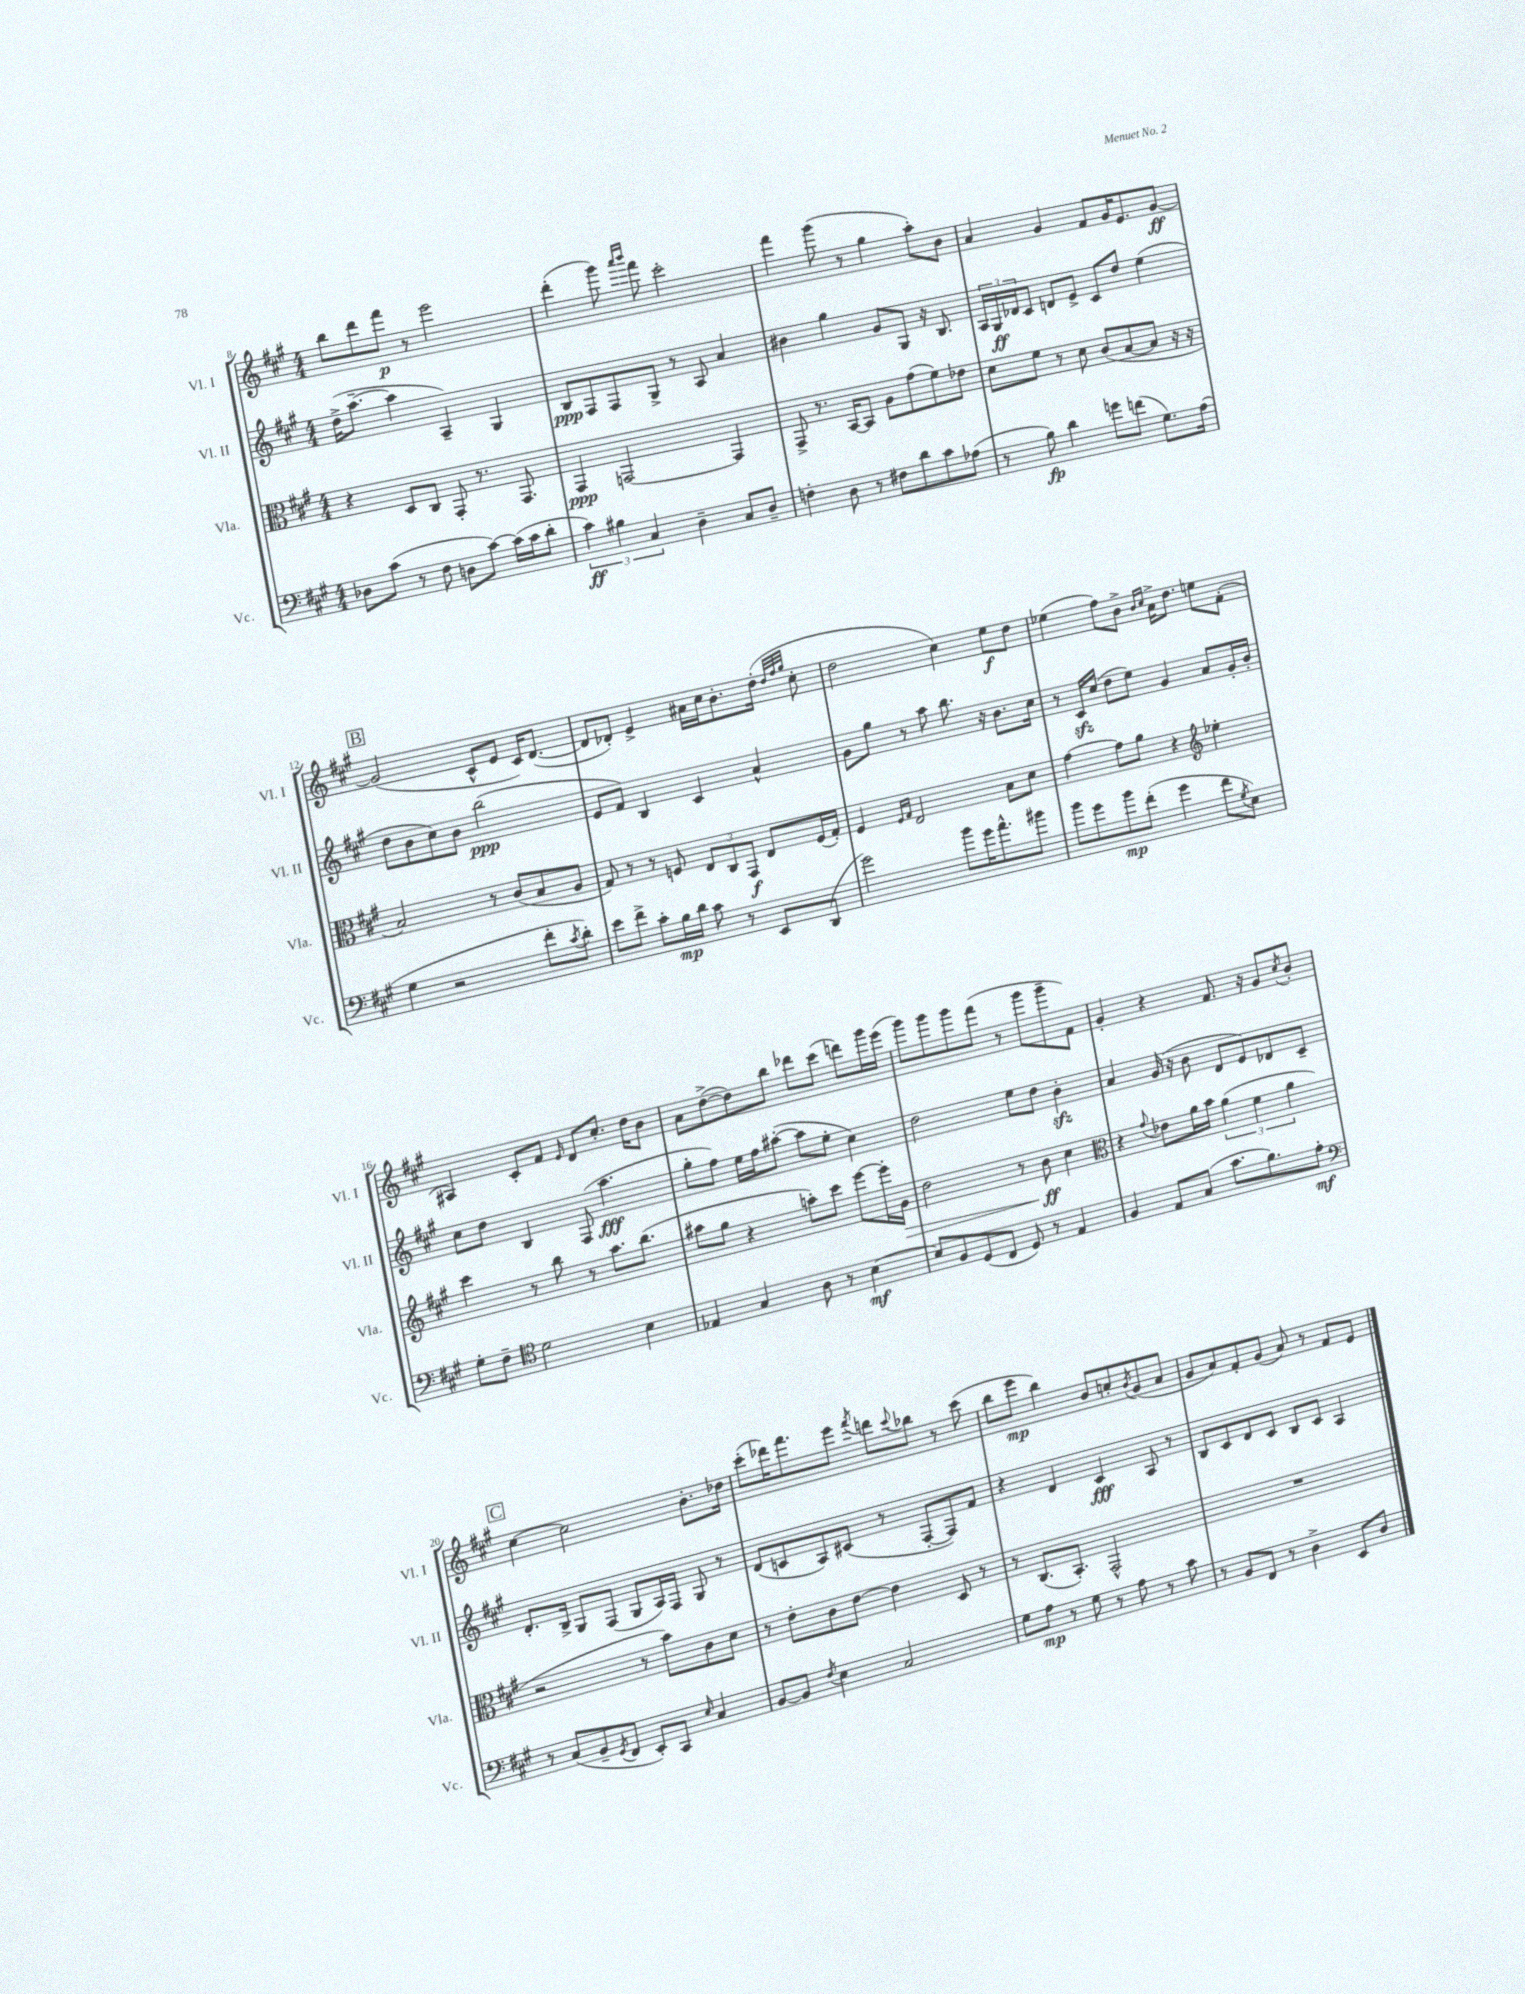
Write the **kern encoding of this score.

**kern	**dynam	**kern	**dynam	**kern	**dynam	**kern	**dynam
*part4	*part4	*part3	*part3	*part2	*part2	*part1	*part1
*staff4	*staff4	*staff3	*staff3	*staff2	*staff2	*staff1	*staff1
*I"Vc.	*	*I"Vla.	*	*I"Vl. II	*	*I"Vl. I	*
*I'Vc.	*	*I'Vla.	*	*I'Vl. II	*	*I'Vl. I	*
*clefF4	*	*clefC3	*	*clefG2	*	*clefG2	*
*k[f#c#g#]	*	*k[f#c#g#]	*	*k[f#c#g#]	*	*k[f#c#g#]	*
*M4/4	*	*M4/4	*	*M4/4	*	*M4/4	*
=8	=8	=8	=8	=8	=8	=8	=8
8D-X\L	.	4r	.	(16dd^\KL	.	8bb\L	.
.	.	.	.	[8.aa~\J	.	.	.
(8c#\J	.	.	.	.	.	8ddd\	.
8r	.	8D/L	.	4aa\]	.	8fff#\J	p
8F#\	.	8C#/J	.	.	.	8r	.
8Dn\L	.	8GG#'/	.	4A~/)	.	2eee\	.
[8c#\J)	.	8.r	.	.	.	.	.
(16c#\LL]	.	.	.	4G#/	.	.	.
16c#\J	.	8.GG#/	.	.	.	.	.
8d'\J	.	.	.	.	.	.	.
=9	=9	=9	=9	=9	=9	=9	=9
6c#\)	ff	4GG#/	ppp	8B/L	ppp	(4ddd'\	.
.	.	.	.	8F#/	.	.	.
6B#X\	.	.	.	.	.	.	.
.	.	[2GGn/	.	8F#/	.	8ggg#\)	.
6C#/	.	.	.	.	.	.	.
.	.	.	.	.	.	16qqaaa/LL	.
.	.	.	.	.	.	16qqbbb/JJ	.
.	.	.	.	8G#^/J	.	8fff#\	.
4D~\	.	.	.	8r	.	2ccc#'\	.
.	.	.	.	8A/	.	.	.
8C#/L	.	4GG/]	.	4a/	.	.	.
8D~/J	.	.	.	.	.	.	.
=10	=10	=10	=10	=10	=10	=10	=10
4Fn'\	.	8GG#^/	.	4b#X\	.	4fff#\	.
.	.	8.r	.	.	.	.	.
8D\	.	.	.	4gg#\	.	(8ggg#\	.
.	.	[16BB/KL	.	.	.	.	.
8r	.	8BB/J]	.	.	.	8r	.
8F#X\L	.	8A\L	.	8g#/L	.	4gg#\	.
8d\	.	(8g#\	.	8G#/J	.	.	.
8c#\	.	8f#\)	.	16r	.	8aa'\L)	.
.	.	.	.	8.B/	.	.	.
(8A-X\J	.	8e-X\J	.	.	.	8b\J	.
=11	=11	=11	=11	=11	=11	=11	=11
8r	.	8d\L	.	24A/LL	.	4a/	.
.	.	.	.	24G#/	ff	.	.
.	.	.	.	24d-X/J	.	.	.
8B\)	fp	8f#\J	.	8c#/J	.	.	.
4d\	.	8r	.	8dn/L	.	4g#/	.
.	.	8d\	.	8e^/J	.	.	.
8gn\L	.	(8c#/L	.	8c#/L	.	8f#/L	.
(8fn\J	.	[8B/	.	8dd/J	.	16g#/K	.
.	.	.	.	.	.	8.e/	.
8.G#\L)	.	8B/J]	.	(4ee\	.	.	.
.	.	16r	.	.	.	[8g#/J	ff
(16A\Jk	.	16r	.	.	.	.	.
!!LO:LB:g=z
!!LO:REH:place=s1:t=B
=12	=12	=12	=12	=12	=12	=12	=12
4G#\	.	2B/)	.	8dd\L	.	(2g#/]	.
.	.	.	.	8b\	.	.	.
2r	.	.	.	8cc#\)	.	.	.
.	.	.	.	8b\J	.	.	.
.	.	8r	.	(2bb\	ppp	8c#^^/L	.
.	.	(8c#/L	.	.	.	8e/J	.
8f#'\L	.	8B/	.	.	.	16c#/KL)	.
.	.	.	.	.	.	([8.d/J	.
8qc#/	.	.	.	.	.	.	.
8d'\J)	.	8A/J	.	.	.	.	.
=13	=13	=13	=13	=13	=13	=13	=13
8e\L	.	8G#/)	.	8e/L	.	8d/L]	.
8f#^\J	.	8r	.	8f#/J)	.	8d-X'/J)	.
8c#'\L	.	8r	.	4B/	.	4e^/	.
16B\L	mp	8Fn/	.	.	.	.	.
16d\JJ	.	.	.	.	.	.	.
8c#\	.	12E/L	.	4c#/	.	16a#X\LL	.
.	.	.	.	.	.	16cc#\J	.
.	.	12C#/	.	.	.	.	.
8r	.	.	.	.	.	8.b'\	.
.	.	12GG#/J	f	.	.	.	.
8EE/L	.	8E/L	.	4a^^/	.	.	.
.	.	.	.	.	.	(16dd'\Jk	.
.	.	.	.	.	.	32qqdd/LLL	.
.	.	.	.	.	.	32qqff#/	.
.	.	.	.	.	.	32qqgg#/JJJ	.
(8DD/J	.	(16F/L	.	.	.	8cc#'\	.
.	.	16G#'/JJ)	.	.	.	.	.
=14	=14	=14	=14	=14	=14	=14	=14
2g#\)	.	4F#/	.	8g#\L	.	2dd\	.
.	.	.	.	8gg#\J	.	.	.
.	.	16qqF#/LL	.	.	.	.	.
.	.	16qqG#/JJ	.	.	.	.	.
.	.	2E/	.	8r	.	.	.
.	.	.	.	8aa\	.	.	.
8b\L	.	.	.	8.bb\	.	4cc#\)	.
16g#\K	.	.	.	.	.	.	.
8.a^^\	.	.	.	16r	.	.	.
.	.	8B\L	.	8.b\L	.	8ee\L	f
8b#X\J	.	8d\J	.	.	.	8dd\J	.
.	.	.	.	16cc#\Jk	.	.	.
=15	=15	=15	=15	=15	=15	=15	=15
8b\L	.	[4g#\	.	8r	.	(4ee-X\	.
8g#\	.	.	.	16c#zz/LL	.	.	.
.	.	.	.	(16cc#/JJ	.	.	.
8b\	mp	8g#\L]	.	8dd\L	.	8ff#\L)	.
(8f#'\J	.	8a\J	.	8ee\J)	.	8b^\J	.
.	.	.	.	.	.	16qqb/LL	.
.	.	.	.	.	.	16qqcc#/JJ	.
4g#\	.	4r	.	4g#/	.	16a^\KL	.
.	.	.	.	.	.	8.dd\J	.
*	*	*clefG2	*	*	*	*	*
8f#\L	.	4ee-X'\	.	8a/L	.	8een\L	.
8qG#/	.	.	.	.	.	.	.
8E\J)	.	.	.	16g#'/L	.	(8f#'\J	.
.	.	.	.	16b'/JJ	.	.	.
!!LO:LB:g=z
=16	=16	=16	=16	=16	=16	=16	=16
8G#'\L	.	4ccc#\	.	8cc#\L	.	4A#X/)	.
8F#~\J	.	.	.	8dd\J	.	.	.
*clefC4	*	*	*	*	*	*	*
2d\	.	8r	.	4B/	.	8c#'/L	.
.	.	8bb\	.	.	.	8f#/J	.
.	.	.	.	.	.	16qqe/	.
.	.	8r	.	(8F#/	.	8d/L	.
.	.	8.aa\L	.	4.aa\	fff	8.cc#'/J	.
4B\	.	.	.	.	.	.	.
.	.	(8.bb\J	.	.	.	16dd\KL	.
.	.	.	.	.	.	8b\J	.
=17	=17	=17	=17	=17	=17	=17	=17
4E-X/	.	8aa#X\L	.	8gg#'\L	.	8a\L	.
.	.	8gg#\J	.	8ff#\J)	.	([8dd^\	.
4G#/	.	4r	.	16ee\LL	.	8dd\])	.
.	.	.	.	16ff#\J	.	.	.
.	.	.	.	([8aa#X'\J	.	8bb\J	.
8A\	.	8aan'\L)	.	8aa#\L]	.	8ddd-X\L	.
8r	.	8ccc#\J	.	8ee'\J	.	(8ccc#\J	.
[4B\	mf	[8eee\L	.	4cc#\)	.	8dddn\L)	.
.	.	16eee'\L]	.	.	.	16ggg#\L	.
!	!	!	!LO:HP:b	!	!	!	!
.	.	16g#\JJ	>	.	.	(16eee\JJ	.
=18	=18	=18	=18	=18	=18	=18	=18
8B/L]	.	2dd\	.	2dd\	.	8ggg#\L)	.
8F#/	.	.	.	.	.	8ggg#\	.
(8D/	.	.	.	.	.	8ggg#\	.
8C#/J	.	.	.	.	.	(8fff#\J	.
8D/)	.	8r	.	8ee\L	.	8r	.
8r	.	8b\	ff	8dd\J	.	8ggg#\L	.
4E/	.	4cc#\	]	4bzz'\	.	8ggg#~\	.
.	.	.	.	.	.	8f#\J)	.
=19	=19	=19	=19	=19	=19	=19	=19
*	*	*clefC3	*	*	*	*	*
4F#/	.	4r	.	4a/	.	4g#'/	.
.	.	8qqg#/	.	.	.	.	.
8E/L	.	8e-X\L	.	(16g#/	.	4r	.
.	.	.	.	16r	.	.	.
(8G#/J	.	16a\L	.	8b\	.	.	.
.	.	16b\JJ	.	.	.	.	.
8.g#\L	.	(6a\	.	8d/L	.	8.f#/	.
.	.	.	.	8e/)	.	.	.
.	.	6f#\	.	.	.	.	.
8.f#\)	.	.	.	.	.	16r	.
.	.	.	.	8d-X/	.	8g#/L	.
.	.	6a\	.	.	.	.	.
.	.	.	.	.	.	8qcc#/	.
8e'\J	mf	.	.	8c#~/J	.	8b'/J	.
!!LO:LB:g=z
!!LO:REH:place=s1:t=C
=20	=20	=20	=20	=20	=20	=20	=20
*clefF4	*	*	*	*	*	*	*
8r	.	2r	.	8.d'/L	.	[4cc#\	.
(8C#/L	.	.	.	.	.	.	.
.	.	.	.	16B^/Jk	.	.	.
8BB~/	.	.	.	8G#/L	.	2cc#\]	.
8qGG#/	.	.	.	.	.	.	.
8FF#/J	.	.	.	(8F#/J	.	.	.
8EE'/L)	.	8r	.	8G#/L	.	.	.
8CC#/J	.	8b\L)	.	16A/L)	.	.	.
.	.	.	.	16F#/JJ	.	.	.
16qqE/	.	.	.	.	.	.	.
4C#/	.	8c#\	.	8G#/	.	8.b'\L	.
.	.	8d\J	.	8r	.	.	.
.	.	.	.	.	.	16dd-X\Jk	.
=21	=21	=21	=21	=21	=21	=21	=21
[8BB/L	.	8r	.	(8d/L	.	(8ccc#'\L	.
8BB/J]	.	8e'\L	.	8cn/	.	16ddd-X\K)	.
.	.	.	.	.	.	8.fff#\	.
8qF#/	.	.	.	.	.	.	.
4E\	.	8c#\	.	8A/)	.	.	.
.	.	[8e\J	.	(8c#X/J	.	8eee\J	.
.	.	.	.	.	.	8qfff#/	.
2C#/	.	4e\]	.	8r	.	8dddn\L	.
.	.	.	.	.	.	8qqccc#/	.
.	.	.	.	[8F#'/L	.	8bb-X\J	.
.	.	8D/	.	8F#/])	.	8r	.
.	.	8r	.	8f#/J	.	(8ccc#\	.
=22	=22	=22	=22	=22	=22	=22	=22
8G#\L	.	8r	.	4r	.	8bb\L	.
8A\J	mp	(8.C#/L	.	.	.	8eee\J	mp
8r	.	.	.	4d/	.	4bb\)	.
.	.	8.BB'/J)	.	.	.	.	.
8G#\	.	.	.	.	.	.	.
8r	.	2GG#^^/	.	4c#/	fff	8b/L	.
8A\	.	.	.	.	.	8ccn'/	.
.	.	.	.	.	.	8qb/	.
8r	.	.	.	8A/	.	(8g#/	.
8c#\	.	.	.	8r	.	8a/J	.
=23	=23	=23	=23	=23	=23	=23	=23
8r	.	1r	.	8B/L	.	8g#/L	.
8BB/L	.	.	.	8c#/	.	8a/)	.
8FF#/J	.	.	.	8d/	.	8f#'/	.
8r	.	.	.	8c#/J	.	(8g#/J	.
4D^\	.	.	.	8B/L	.	8a/)	.
.	.	.	.	8c#/J	.	8r	.
8EE/L	.	.	.	4A/	.	8f#/L	.
8D/J	.	.	.	.	.	8e/J	.
==	==	==	==	==	==	==	==
*-	*-	*-	*-	*-	*-	*-	*-
